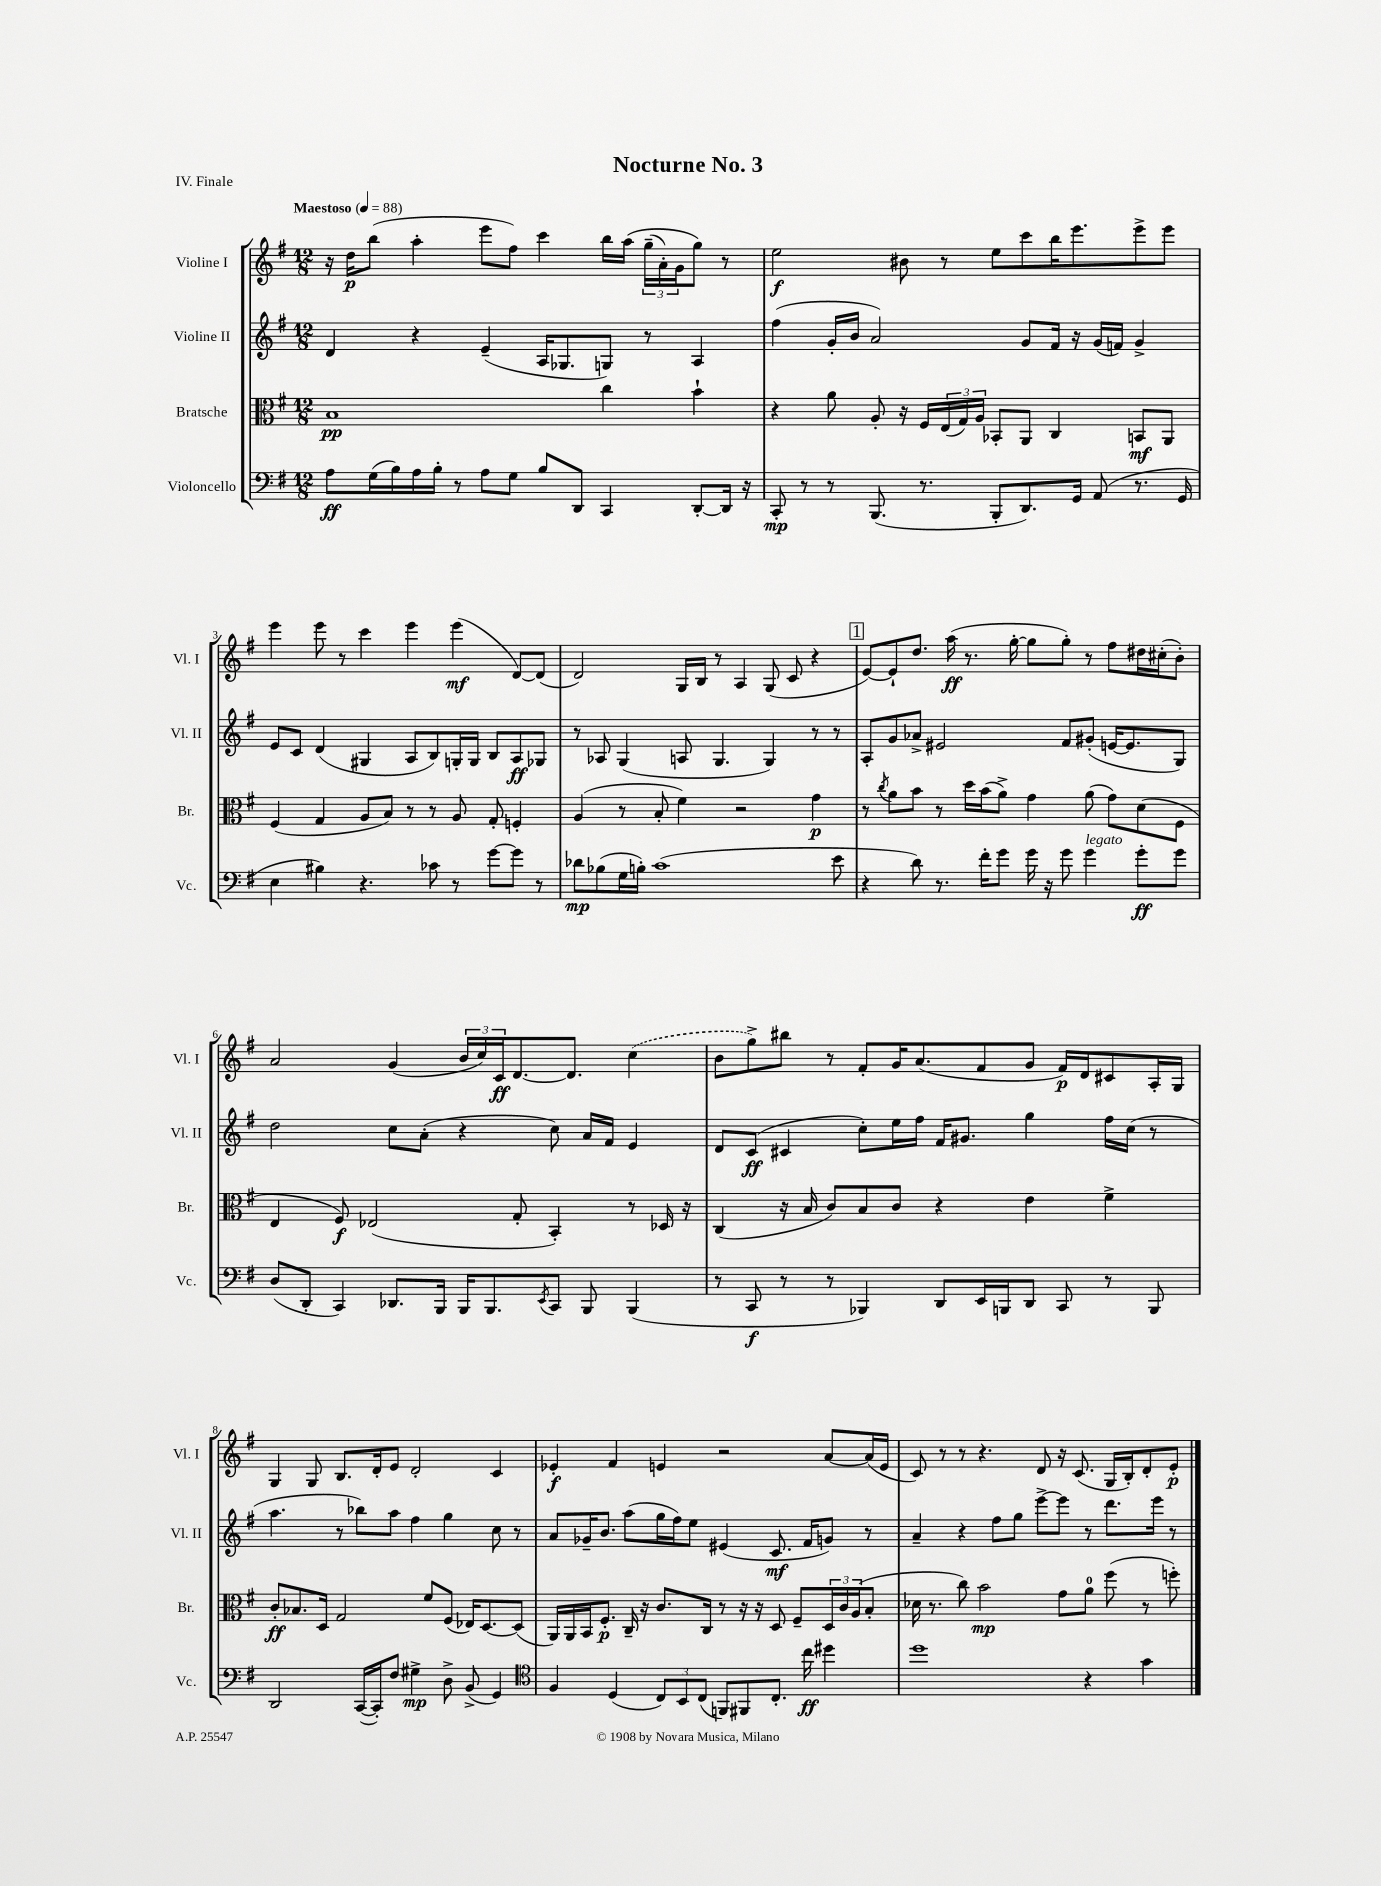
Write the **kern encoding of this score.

**kern	**dynam	**kern	**dynam	**kern	**dynam	**kern	**dynam
*part4	*part4	*part3	*part3	*part2	*part2	*part1	*part1
*staff4	*staff4	*staff3	*staff3	*staff2	*staff2	*staff1	*staff1
*I"Violoncello	*	*I"Bratsche	*	*I"Violine II	*	*I"Violine I	*
*I'Vc.	*	*I'Br.	*	*I'Vl. II	*	*I'Vl. I	*
*clefF4	*	*clefC3	*	*clefG2	*	*clefG2	*
*k[f#]	*	*k[f#]	*	*k[f#]	*	*k[f#]	*
*M12/8	*	*M12/8	*	*M12/8	*	*M12/8	*
*MM88	*	*MM88	*	*MM88	*	*MM88	*
=1	=1	=1	=1	=1	=1	=1	=1
!	!	!	!	!	!	!LO:TX:a:B:t=Maestoso	!
8A\L	ff	1B	pp	4d/	.	16r	.
.	.	.	.	.	.	16dd\KL	p
(16G\L	.	.	.	.	.	(8bb\J	.
16B\)	.	.	.	.	.	.	.
16A\	.	.	.	4r	.	4aa'\	.
16B'\JJ	.	.	.	.	.	.	.
8r	.	.	.	.	.	.	.
8A\L	.	.	.	(4e~/	.	8eee\L	.
8G\J	.	.	.	.	.	8ff#\J)	.
8B/L	.	.	.	16A/KL	.	4ccc\	.
.	.	.	.	8.G-X/	.	.	.
8DD/J	.	.	.	.	.	.	.
4CC/	.	4cc\	.	8Gn/J)	.	16bb\LL	.
.	.	.	.	.	.	(16aa\JJ	.
.	.	.	.	8r	.	(24gg~\LL	.
.	.	.	.	.	.	24a'\)	.
.	.	.	.	.	.	24g\J	.
[8DD'/L	.	4b`\	.	4A/	.	8gg\J)	.
16DD/Jk]	.	.	.	.	.	8r	.
16r	.	.	.	.	.	.	.
=2	=2	=2	=2	=2	=2	=2	=2
8CC'/	mp	4r	.	(4ff#\	.	2ee\	f
8r	.	.	.	.	.	.	.
8r	.	8a\	.	16g'/LL	.	.	.
.	.	.	.	16b/JJ	.	.	.
(8.BBB/	.	8A'/	.	2a/)	.	.	.
.	.	16r	.	.	.	8b#X\	.
8.r	.	16F#/LL	.	.	.	.	.
.	.	(24E/	.	.	.	8r	.
.	.	24G/)	.	.	.	.	.
.	.	24A/JJ	.	.	.	.	.
8BBB'/L	.	8BB-X'/L	.	.	.	8ee\L	.
8.DD/)	.	8AA/J	.	8g/L	.	8ccc\	.
.	.	4C/	.	16f#/Jk	.	16bb\K	.
16GG/Jk	.	.	.	16r	.	8.eee\	.
(8AA/	.	.	.	(16g/LL	.	.	.
.	.	.	.	16fn/JJ)	.	.	.
8.r	.	8BBn/L	mf	4g^/	.	8eee^\	.
.	.	8AA/J	.	.	.	8eee\J	.
16GG/	.	.	.	.	.	.	.
!!LO:LB:g=z
=3	=3	=3	=3	=3	=3	=3	=3
4E\	.	(4F#/	.	8e/L	.	4eee\	.
.	.	.	.	8c/J	.	.	.
4B#X\)	.	4G/	.	(4d/	.	8eee\	.
.	.	.	.	.	.	8r	.
4.r	.	8A/L	.	4G#X/	.	4ccc\	.
.	.	8B/J)	.	.	.	.	.
.	.	8r	.	8A/L	.	4eee\	.
8c-X\	.	8r	.	8B/)	.	.	.
8r	.	8A/	.	16Gn'/L	.	(4eee\	mf
.	.	.	.	16G/JJ	.	.	.
[8g\L	.	8G'/	.	8B/L	.	.	.
8g\J]	.	4Fn'/	.	8A/	ff	[8d/L)	.
8r	.	.	.	8G-X/J	.	(8d/J]	.
=4	=4	=4	=4	=4	=4	=4	=4
8d-X\L	mp	(4A/	.	8r	.	2d/)	.
(8B-X\	.	.	.	8A-X/	.	.	.
16G\L	.	8r	.	(4G/	.	.	.
16Bn'\JJ)	.	.	.	.	.	.	.
(1c	.	8B'/	.	.	.	.	.
.	.	4f#\)	.	8An/	.	16G/LL	.
.	.	.	.	.	.	16B/JJ	.
.	.	.	.	4.G/	.	8r	.
.	.	2r	.	.	.	4A/	.
.	.	.	.	4G/)	.	(8G/	.
.	.	.	.	.	.	8c/	.
.	.	4g\	p	8r	.	4r	.
8e\	.	.	.	8r	.	.	.
!!LO:REH:place=s1:t=1
=5	=5	=5	=5	=5	=5	=5	=5
4r	.	8r	.	8A'/L	.	[8e/L)	.
.	.	8qcc/	.	.	.	.	.
.	.	8a\L	.	8g/	.	8e`/]	.
8d\)	.	8b\J	.	8a-X^/J	.	8.dd/J	.
8.r	.	8r	.	2e#X/	.	.	.
.	.	.	.	.	.	(16aa\	ff
.	.	16dd\LL	.	.	.	8.r	.
16f#'\KL	.	(16b\J	.	.	.	.	.
8g\J	.	8a^\J)	.	.	.	.	.
.	.	.	.	.	.	[16gg'\	.
16g\	.	4g\	.	.	.	8gg\L]	.
16r	.	.	.	.	.	.	.
8g\	.	.	.	8f#/L	.	8gg'\J)	.
!LO:TX:a:i:t=legato	!	!	!	!	!	!	!
4g\	.	(8a\	.	(8g#X'/J	.	8r	.
.	.	8g\L)	.	[16en/KL	.	8ff#\L	.
.	.	.	.	8.e/]	.	.	.
8g'\L	ff	(8d\	.	.	.	16dd#X\L	.
.	.	.	.	.	.	(16cc#X'\J	.
8g\J	.	8F#\J	.	8G/J)	.	8b'\J)	.
!!LO:LB:g=z
=6	=6	=6	=6	=6	=6	=6	=6
(8D/L	.	4E/	.	2dd\	.	2a/	.
8DD'/J	.	.	.	.	.	.	.
4CC/)	.	8F#/)	f	.	.	.	.
.	.	(2E-X/	.	.	.	.	.
8.DD-X/L	.	.	.	8cc\L	.	(4g/	.
.	.	.	.	(8a'\J	.	.	.
16BBB/Jk	.	.	.	.	.	.	.
16BBB/KL	.	.	.	4r	.	24b/LL	.
.	.	.	.	.	.	24cc/)	.
8.BBB/	.	.	.	.	.	.	.
.	.	.	.	.	.	24c/J	ff
.	.	8G'/	.	.	.	[8.d/	.
8qEE/	.	.	.	.	.	.	.
8CC/J	.	4BB'/)	.	8cc\)	.	.	.
.	.	.	.	.	.	8.d/J]	.
8BBB/	.	.	.	16a/LL	.	.	.
.	.	.	.	16f#/JJ	.	.	.
(4BBB/	.	8r	.	4e/	.	(4cc\	.
.	.	16D-X/	.	.	.	.	.
.	.	16r	.	.	.	.	.
=7	=7	=7	=7	=7	=7	=7	=7
8r	.	(4C/	.	8d/L	.	8b\L	.
8CC/	f	.	.	(8c/J	ff	8gg^\)	.
8r	.	16r	.	4c#X/	.	8bb#X\J	.
.	.	16B/	.	.	.	.	.
8r	.	8c/L)	.	.	.	8r	.
4BBB-X/)	.	8B/	.	8cc'\L)	.	8f#'/L	.
.	.	8c/J	.	16ee\L	.	16g/K	.
.	.	.	.	16ff#\JJ	.	(8.a/	.
8DD/L	.	4r	.	16f#/KL	.	.	.
.	.	.	.	8.g#X/J	.	.	.
16EE/L	.	.	.	.	.	8f#/	.
16BBBn/J	.	.	.	.	.	.	.
8DD/J	.	4e\	.	4gg\	.	8g/J	.
8CC/	.	.	.	.	.	16f#/LL)	p
.	.	.	.	.	.	16d/J	.
8r	.	4f#^\	.	16ff#\LL	.	8c#X/	.
.	.	.	.	(16cc\JJ	.	.	.
8BBB/	.	.	.	8r	.	16A'/L	.
.	.	.	.	.	.	16G/JJ	.
!!LO:LB:g=z
=8	=8	=8	=8	=8	=8	=8	=8
2DD/	.	8c'/L	ff	4.aa\	.	4G/	.
.	.	8.B-X/	.	.	.	.	.
.	.	.	.	.	.	8G/	.
.	.	16D/Jk	.	.	.	.	.
.	.	2G/	.	8r	.	8.B/L	.
([16CC/LL	.	.	.	8bb-X\L)	.	.	.
16CC'/J])	.	.	.	.	.	16d'/k	.
8F#/J	.	.	.	8aa\J	.	8e/J	.
4G#X^\	mp	.	.	4ff#\	.	2d'/	.
.	.	8f#/L	.	.	.	.	.
8D^\	.	(8F#/J	.	4gg\	.	.	.
(8BB^/	.	16E-X/KL)	.	.	.	.	.
.	.	[8.D/	.	.	.	.	.
4GG/)	.	.	.	8cc\	.	4c/	.
.	.	(8D/J]	.	8r	.	.	.
=9	=9	=9	=9	=9	=9	=9	=9
*clefC4	*	*	*	*	*	*	*
4F#/	.	16AA/LL)	.	8a/L	.	4e-X'/	f
.	.	16AA/	.	.	.	.	.
.	.	16BB/J	.	16g-X~/K	.	.	.
.	.	8.F#'/J	p	8.b/J	.	.	.
(4D/	.	.	.	.	.	4f#/	.
.	.	16C~/	.	(8aa\L	.	.	.
.	.	16r	.	.	.	.	.
12C/L)	.	8.c/L	.	16gg\L	.	4en/	.
.	.	.	.	16ff#\J)	.	.	.
12BB/	.	.	.	.	.	.	.
.	.	.	.	8ee\J	.	.	.
(12C/J	.	.	.	.	.	.	.
.	.	16C/Jk	.	.	.	.	.
8FFn/L)	.	8r	.	(4e#X/	.	2r	.
8FF#X/	.	16r	.	.	.	.	.
.	.	16r	.	.	.	.	.
8.C'/J	.	8D/	.	8.c/	mf	.	.
.	.	8F#~/L	.	.	.	.	.
16cc\	ff	.	.	16f#/KL	.	.	.
4dd#X\	.	24D/L	.	8gn/J)	.	[8a/L	.
.	.	24c/	.	.	.	.	.
.	.	(24A/J	.	.	.	.	.
.	.	8B'/J	.	8r	.	(16a/L]	.
.	.	.	.	.	.	16e/JJ	.
=10	=10	=10	=10	=10	=10	=10	=10
1dd	.	16d-X\	.	4a~/	.	8c/)	.
.	.	8.r	.	.	.	.	.
.	.	.	.	.	.	8r	.
.	.	8cc\)	.	4r	.	8r	.
.	.	2b\	mp	.	.	4.r	.
.	.	.	.	8ff#\L	.	.	.
.	.	.	.	8gg\J	.	.	.
.	.	.	.	[8eee^\L	.	8d/	.
.	.	8g\L	.	8eee\J]	.	16r	.
.	.	.	.	.	.	(8.c/	.
4r	.	8a\J	.	8r	.	.	.
.	.	(8ff#\	.	8.ddd\L	.	16G/LL	.
.	.	.	.	.	.	16B'/J)	.
4g\	.	8r	.	.	.	8d'/	.
.	.	.	.	16eee\Jk	.	.	.
.	.	8ffn'\)	.	8r	.	8e'/J	p
==	==	==	==	==	==	==	==
*-	*-	*-	*-	*-	*-	*-	*-
